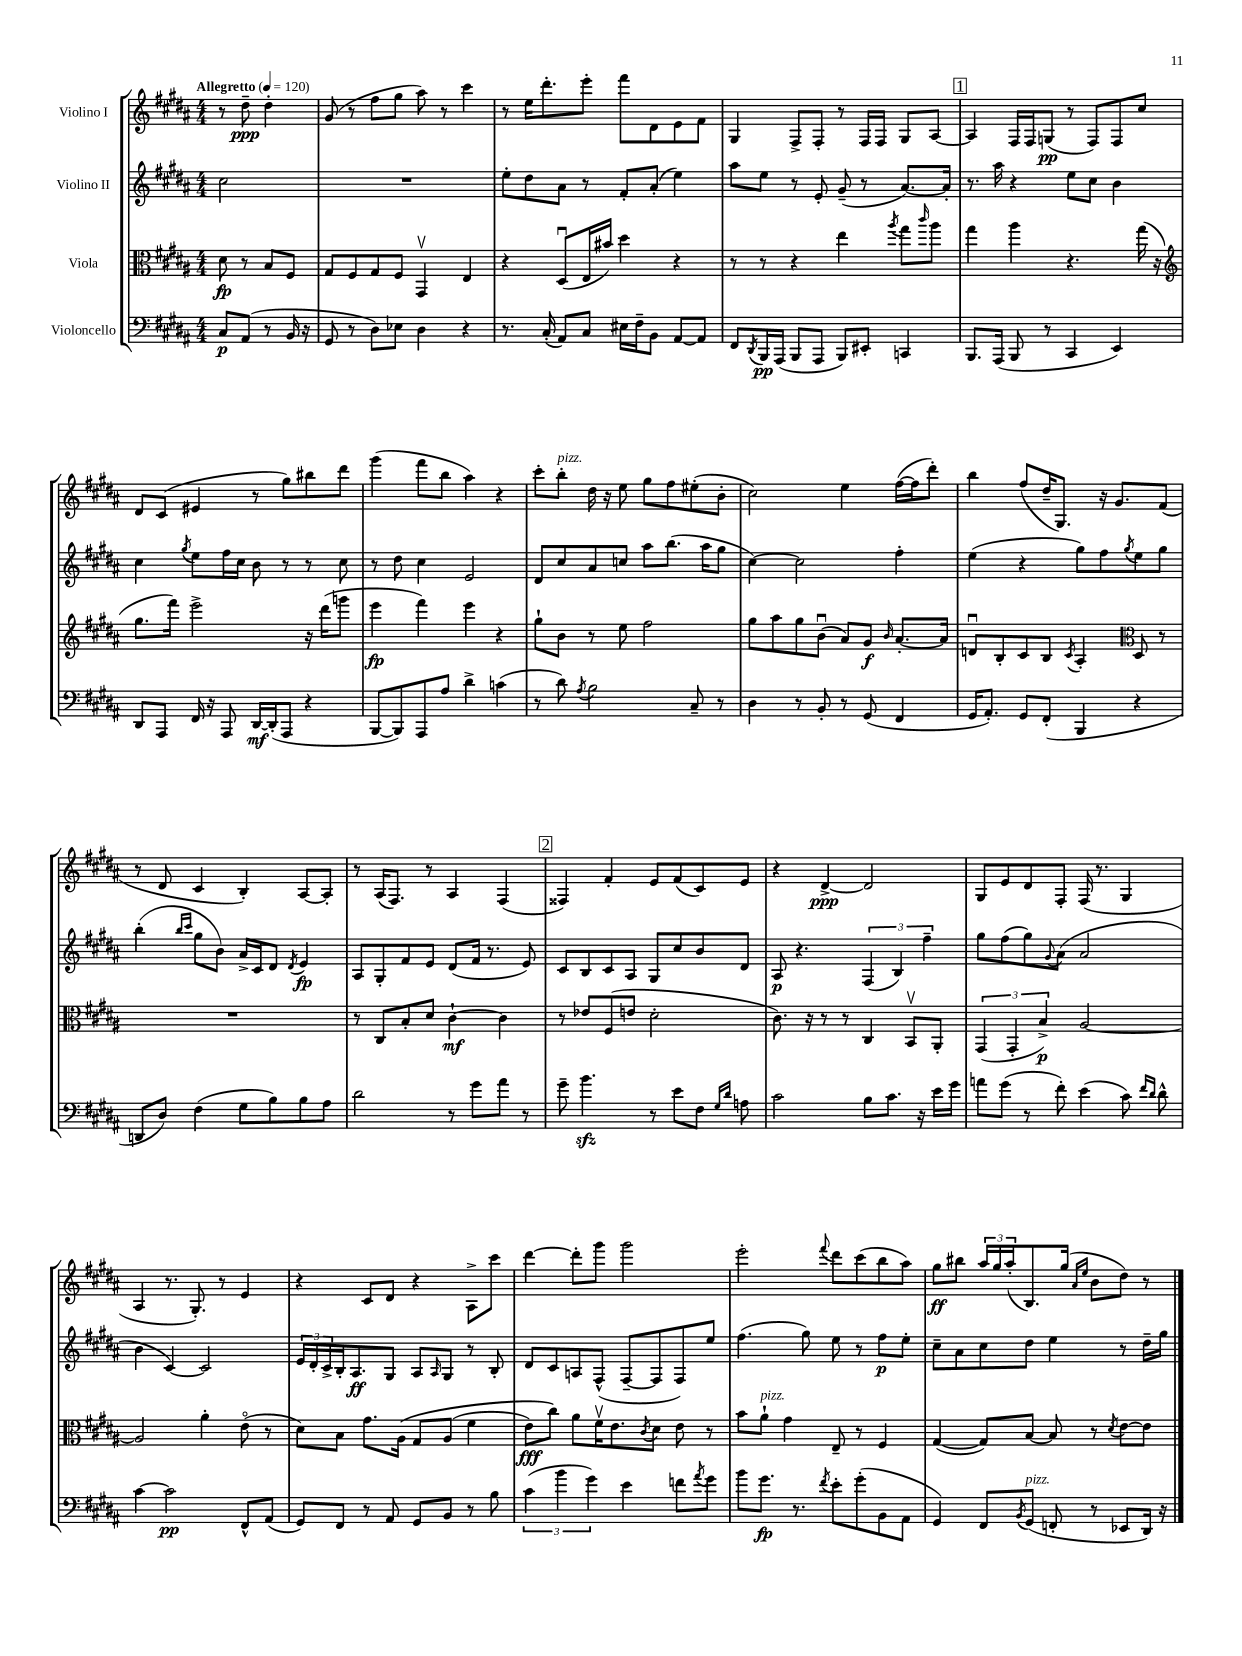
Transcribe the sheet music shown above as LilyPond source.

<<
\new StaffGroup <<
\new Staff = "s0" \with { instrumentName = "Violino I" } {
    \clef treble \key b \major \numericTimeSignature \time 4/4 \partial 2 \tempo "Allegretto" 4 = 120
    r8 dis''8--\ppp dis''4-. |
    gis'8( r8 fis''8 gis''8 ais''8) r8 cis'''4 |
    r8 e''16 dis'''8.-. e'''8-. fis'''8 dis'8 e'8 fis'8 |
    gis4 fis8-> fis8-. r8 fis16 fis16 gis8 ais8~ |
    \mark \markup { \box "1" } ais4 fis16 fis16 g8\pp( r8 fis8) fis8 cis''8 |
    dis'8 cis'8( eis'4 r8 gis''8) bis''8 dis'''8 |
    gis'''4( fis'''8 b''8 ais''4) r4 |
    cis'''8-. b''8-.^\markup { \italic "pizz." } dis''16 r16 e''8 gis''8 fis''8 eis''8-.( b'8-. |
    cis''2) e''4 fis''16~( fis''16 dis'''8-.) |
    b''4 fis''8( dis''16-- gis8.) r16 gis'8. fis'8( |
    r8 dis'8 cis'4 b4-.) ais8~ ais8-. |
    r8 ais16( fis8.) r8 ais4 fis4( |
    \mark \markup { \box "2" } fisis4) fis'4-. e'8 fis'8( cis'8) e'8 |
    r4 dis'4~->\ppp dis'2 |
    gis8 e'8 dis'8 fis8-. fis16( r8. gis4 |
    ais4 r8. gis8.-.) r8 e'4 |
    r4 cis'8 dis'8 r4 ais8-> cis'''8 |
    dis'''4~ dis'''8-. gis'''8 gis'''2 |
    e'''2-. \appoggiatura { fis'''8 } dis'''8 cis'''8( b''8 ais''8) |
    gis''8\ff bis''8 \tuplet 3/2 { ais''16 gis''16 ais''16-.( } b8.) gis''16( \grace { ais'16 e''16 } b'8 dis''8) r8 \bar "|." |
}
\new Staff = "s1" \with { instrumentName = "Violino II" } {
    \clef treble \key b \major \numericTimeSignature \time 4/4 \partial 2
    cis''2 |
    R1 |
    e''8-. dis''8 ais'8 r8 fis'8-. ais'8-.( e''4) |
    ais''8 e''8 r8 e'8-. gis'8--( r8 ais'8.~) ais'16-. |
    \mark \markup { \box "1" } r8. ais''16 r4 e''8 cis''8 b'4 |
    cis''4 \acciaccatura { gis''8 } e''8 fis''16 cis''16 b'8 r8 r8 cis''8 |
    r8 dis''8 cis''4 e'2 |
    dis'8 cis''8 ais'8 c''8 ais''8 b''8.( ais''16 gis''8 |
    cis''4~) cis''2 fis''4-. |
    e''4( r4 gis''8) fis''8 \acciaccatura { gis''8 } e''8 gis''8 |
    b''4-.( \grace { b''16 cis'''16 } gis''8 b'8) ais'16-> cis'16 dis'8 \acciaccatura { dis'8 } e'4\fp |
    ais8 gis8-. fis'8 e'8 dis'8( fis'16 r8. e'8) |
    \mark \markup { \box "2" } cis'8 b8 cis'8 ais8 gis8 cis''8 b'8 dis'8 |
    ais8\p r4. \tuplet 3/2 { fis4( b4) fis''4-- } |
    gis''8 fis''8( gis''8) \appoggiatura { gis'8 } ais'8( ais'2 |
    b'4 cis'4~) cis'2 |
    \tuplet 3/2 { e'16 dis'16-. cis'16-> } b16-. ais8.\ff gis8 ais8 \grace { ais16 } gis8 r8 b8-. |
    dis'8 cis'8 a8 fis8-^( fis8~-- fis8 fis8) e''8 |
    fis''4.( gis''8) e''8 r8 fis''8\p e''8-. |
    cis''8-- ais'8 cis''8 dis''8 e''4 r8 dis''16-- gis''16 \bar "|." |
}
\new Staff = "s2" \with { instrumentName = "Viola" } {
    \clef alto \key b \major \numericTimeSignature \time 4/4 \partial 2
    dis'8\fp r8 b8 fis8 |
    gis8 fis8 gis8 fis8 gis,4\upbow e4 |
    r4 dis8\downbow( e16 bis'16) dis''4 r4 |
    r8 r8 r4 e''4 \acciaccatura { ais''8 } gis''8 \grace { cis'''16 } ais''8 |
    \mark \markup { \box "1" } gis''4 ais''4 r4. gis''16( r16 |
    \clef treble gis''8. fis'''16) e'''2-> r16 dis'''16( g'''8 |
    e'''4\fp fis'''4) e'''4 r4 |
    gis''8-! b'8 r8 e''8 fis''2 |
    gis''8 ais''8 gis''8 b'8\downbow( ais'8) gis'8\f \grace { b'16 } ais'8.~-. ais'16 |
    d'8\downbow b8-. cis'8 b8 \acciaccatura { cis'8 } ais4-. \clef alto dis8 r8 |
    R1 |
    r8 cis8 b8-. dis'8 cis'4~-!\mf cis'4 |
    \mark \markup { \box "2" } r8 ees'8 fis8( e'8 dis'2-. |
    cis'8.) r16 r8 r8 cis4 b,8\upbow ais,8-. |
    \tuplet 3/2 { gis,4( gis,4-. b4->\p) } ais2~ |
    ais2 ais'4-. e'8\flageolet( r8 |
    dis'8) b8 gis'8. ais16\( gis8 ais8( fis'4 |
    e'8\fff) cis''8\) ais'8 fis'16\upbow e'8. \acciaccatura { cis'8 } dis'8 e'8 r8 |
    b'8 ais'8-!^\markup { \italic "pizz." } gis'4 e8-- r8 fis4 |
    gis4~( gis8) b8~ b8 r8 \acciaccatura { dis'8 } e'8~ e'8 \bar "|." |
}
\new Staff = "s3" \with { instrumentName = "Violoncello" } {
    \clef bass \key b \major \numericTimeSignature \time 4/4 \partial 2
    cis8\p ais,8( r8 b,16 r16 |
    gis,8 r8 dis8) ees8 dis4 r4 |
    r8. cis16-.( ais,8) cis8 eis16 fis16-- b,8 ais,8~ ais,8 |
    fis,8 \acciaccatura { dis,8 } b,,16\pp ais,,16( b,,8 ais,,8 b,,8) eis,8-. c,4 |
    \mark \markup { \box "1" } b,,8. ais,,16( b,,8 r8 cis,4 e,4) |
    dis,8 ais,,8 fis,16 r16 ais,,8 dis,16~\mf dis,16-.( ais,,8 r4 |
    b,,8~ b,,8) ais,,8 ais8 dis'4-> c'4( |
    r8 dis'8) \acciaccatura { ais8 } b2 cis8-- r8 |
    dis4 r8 b,8-. r8 gis,8( fis,4 |
    gis,16 ais,8.-.) gis,8 fis,8-.( b,,4 r4 |
    d,8 dis8) fis4( gis8 b8) b8 ais8 |
    dis'2 r8 gis'8 ais'8 r8 |
    \mark \markup { \box "2" } gis'8-- b'4.\sfz r8 e'8 fis8 \grace { gis16 dis'16 } a8 |
    cis'2 b8 cis'8. r16 e'16 gis'16 |
    a'8 gis'8( r8 fis'8-.) e'4( cis'8) \grace { fis'16 dis'16 } dis'8-^ |
    cis'4~ cis'2\pp fis,8-^ ais,8( |
    gis,8) fis,8 r8 ais,8 gis,8 b,8 r8 b8 |
    \tuplet 3/2 { cis'4( b'4 gis'4) } e'4 f'8 \acciaccatura { ais'8 } gis'8 |
    b'8 gis'8.\fp r8. \acciaccatura { fis'8 } e'8-. gis'8-.( b,8 ais,8 |
    gis,4) fis,8 \acciaccatura { b,8 } gis,8^\markup { \italic "pizz." }( f,8-. r8 ees,8 dis,16) r16 \bar "|." |
}
>>
>>
\layout { \context { \Score \remove "Bar_number_engraver" } }
